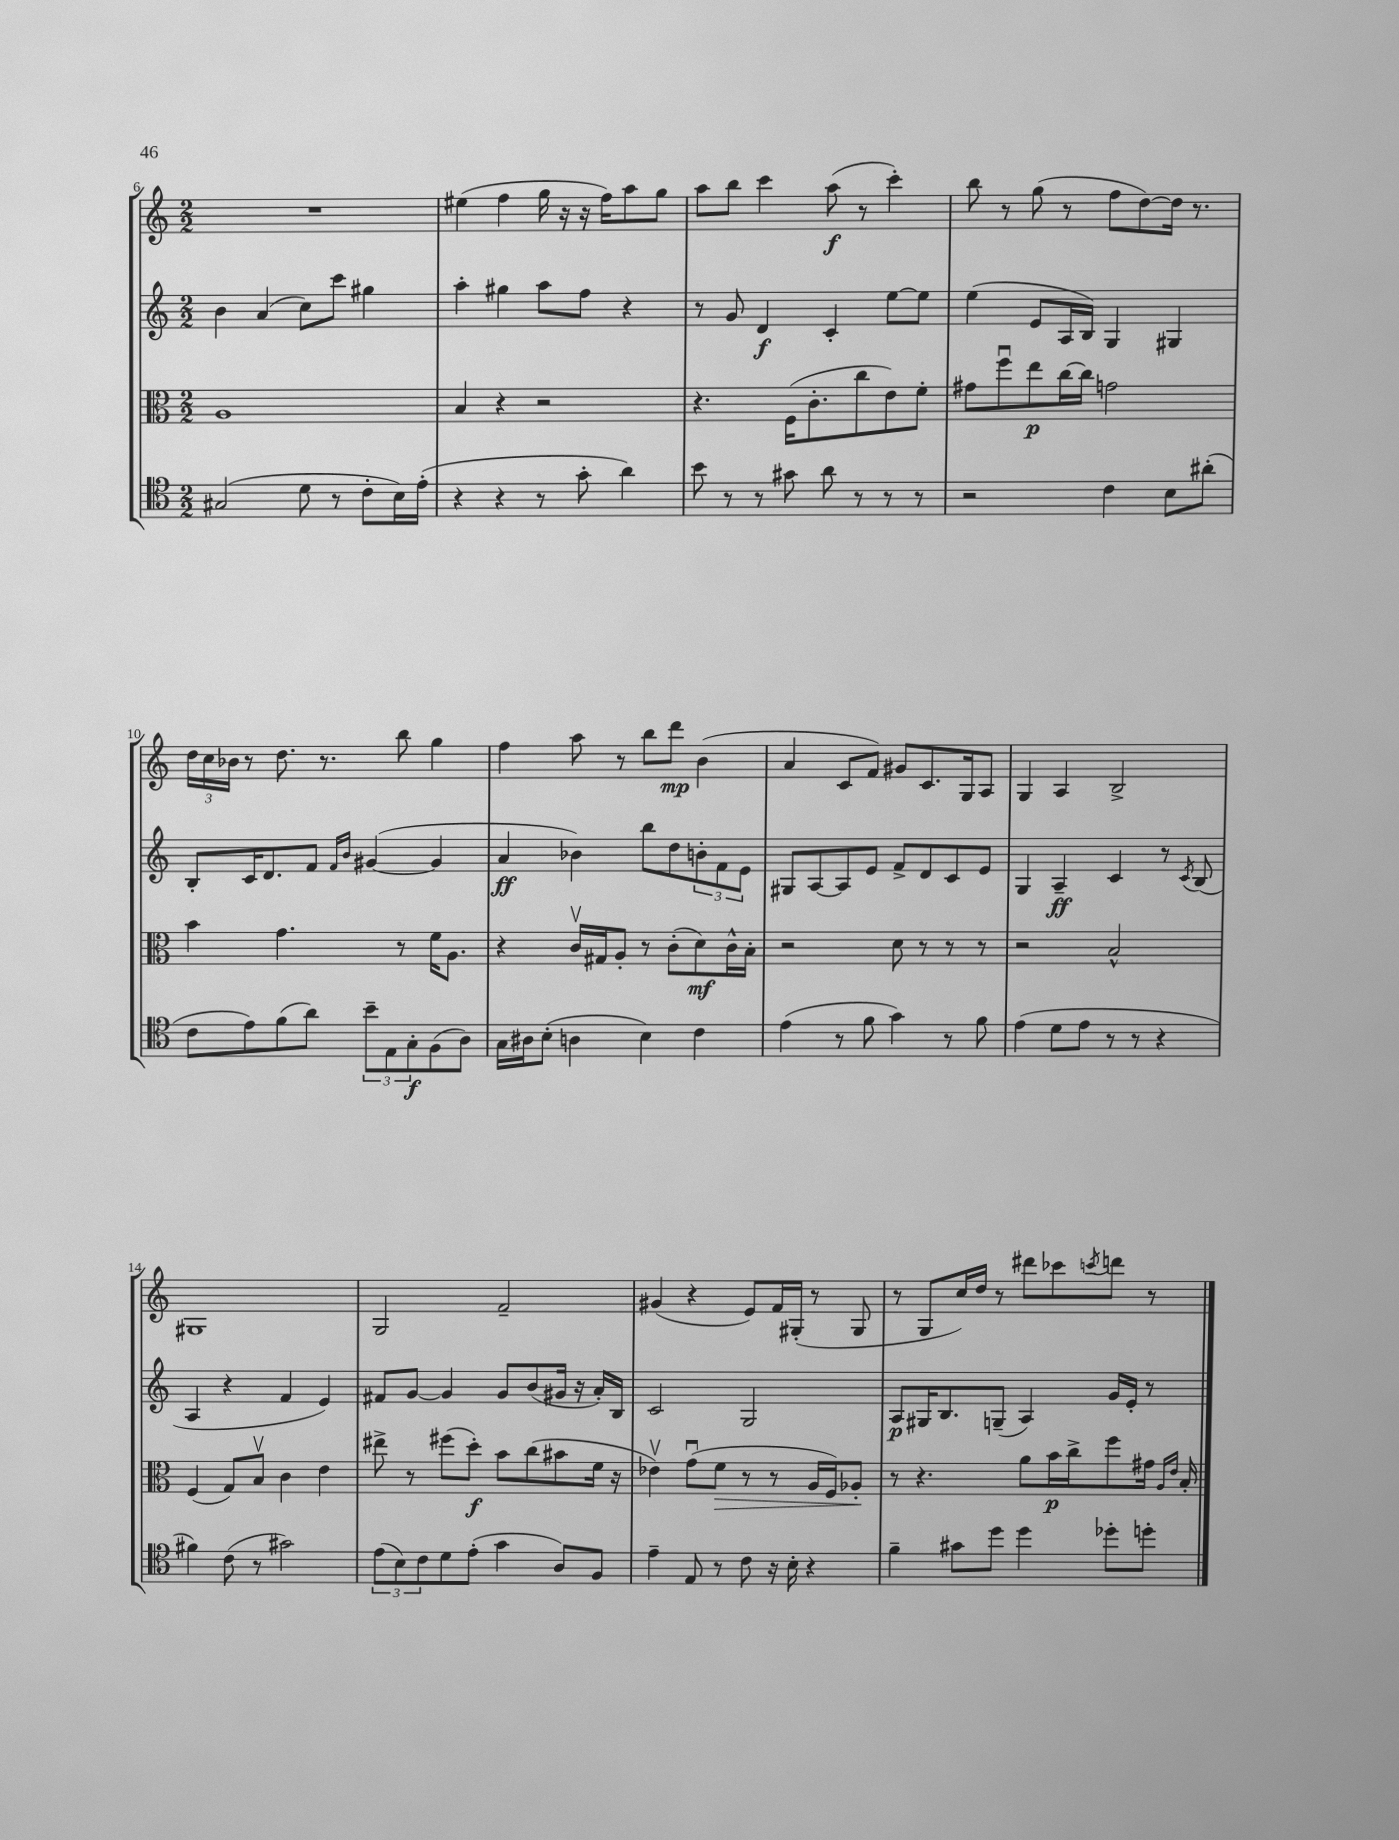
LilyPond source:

<<
\new StaffGroup <<
\new Staff = "s0" {
    \clef treble \key c \major \numericTimeSignature \time 2/2
    R1 |
    eis''4( f''4 g''16 r16 r16 f''16) a''8 g''8 |
    a''8 b''8 c'''4 a''8\f( r8 c'''4-.) |
    b''8 r8 g''8( r8 f''8 d''8~) d''16 r8. |
    \tuplet 3/2 { d''16 c''16 bes'16 } r8 d''8. r8. b''8 g''4 |
    f''4 a''8 r8 b''8 d'''8\mp b'4( |
    a'4 c'8 f'8) gis'8 c'8. g16 a8 |
    g4 a4 b2-> |
    gis1 |
    g2 f'2-- |
    gis'4( r4 e'8) f'16 gis16-.( r8 gis8 |
    r8 g8 c''16) d''16 r8 dis'''8 ces'''8 \acciaccatura { c'''8 } d'''8 r8 \bar "|." |
}
\new Staff = "s1" {
    \clef treble \key c \major \numericTimeSignature \time 2/2
    b'4 a'4( c''8) c'''8 gis''4 |
    a''4-. gis''4 a''8 f''8 r4 |
    r8 g'8 d'4\f c'4-. e''8~ e''8 |
    e''4( e'8 a16 b16) g4 gis4 |
    b8-. c'16 d'8. f'8 \grace { f'16 b'16 } gis'4~( gis'4 |
    a'4\ff bes'4) b''8 d''8 \tuplet 3/2 { b'8-. f'8 e'8 } |
    gis8 a8~ a8 e'8 f'8-> d'8 c'8 e'8 |
    g4 a4--\ff c'4 r8 \acciaccatura { c'8 } b8( |
    a4 r4 f'4 e'4) |
    fis'8 g'8~ g'4 g'8 b'8( gis'16 r16 a'16-.) b16 |
    c'2 g2 |
    a8\p gis16 b8. g8--( a4) g'16 e'16-. r8 \bar "|." |
}
\new Staff = "s2" {
    \clef alto \key c \major \numericTimeSignature \time 2/2
    a1 |
    b4 r4 r2 |
    r4. f16( c'8.-. c''8 e'8) f'8-. |
    gis'8 f''8\downbow e''8\p c''16~ c''16 g'2 |
    b'4 g'4. r8 f'16 a8. |
    r4 c'16\upbow gis16 a8-. r8 c'8-.( d'8\mf) c'16-^ b16-. |
    r2 d'8 r8 r8 r8 |
    r2 b2-^ |
    f4( g8) b8\upbow c'4 e'4 |
    eis''8-> r8 fis''8( d''8-.\f) b'8 c''8( bis'8 f'16 r16 |
    ees'4\upbow) g'8\downbow( f'8\> r8 r8 a16 f16) aes8-.\! |
    r8 r4. a'8 b'16\p c''16-> f''8 gis'16 \grace { a16 e'16 } b16-. \bar "|." |
}
\new Staff = "s3" {
    \clef tenor \key c \major \numericTimeSignature \time 2/2
    gis2( d'8 r8 c'8-. b16) e'16-.( |
    r4 r4 r8 g'8-. a'4) |
    b'8 r8 r8 gis'8 a'8 r8 r8 r8 |
    r2 c'4 b8 ais'8-.( |
    c'8 e'8) f'8( a'8) \tuplet 3/2 { b'8-- e8 g8-.\f } f8( a8) |
    g16 ais16 b8-.( a4 b4) c'4 |
    e'4( r8 f'8 g'4) r8 f'8 |
    e'4( d'8 e'8 r8 r8 r4 |
    fis'4) c'8( r8 gis'2) |
    \tuplet 3/2 { e'8( b8) c'8 } d'8 e'8-.( g'4 a8) f8 |
    e'4-- e8 r8 c'8 r16 b16-. r4 |
    f'4-- gis'8 d''8 d''4 des''8-. d''8-. \bar "|." |
}
>>
>>
\layout { \context { \Score currentBarNumber = #6 } }
